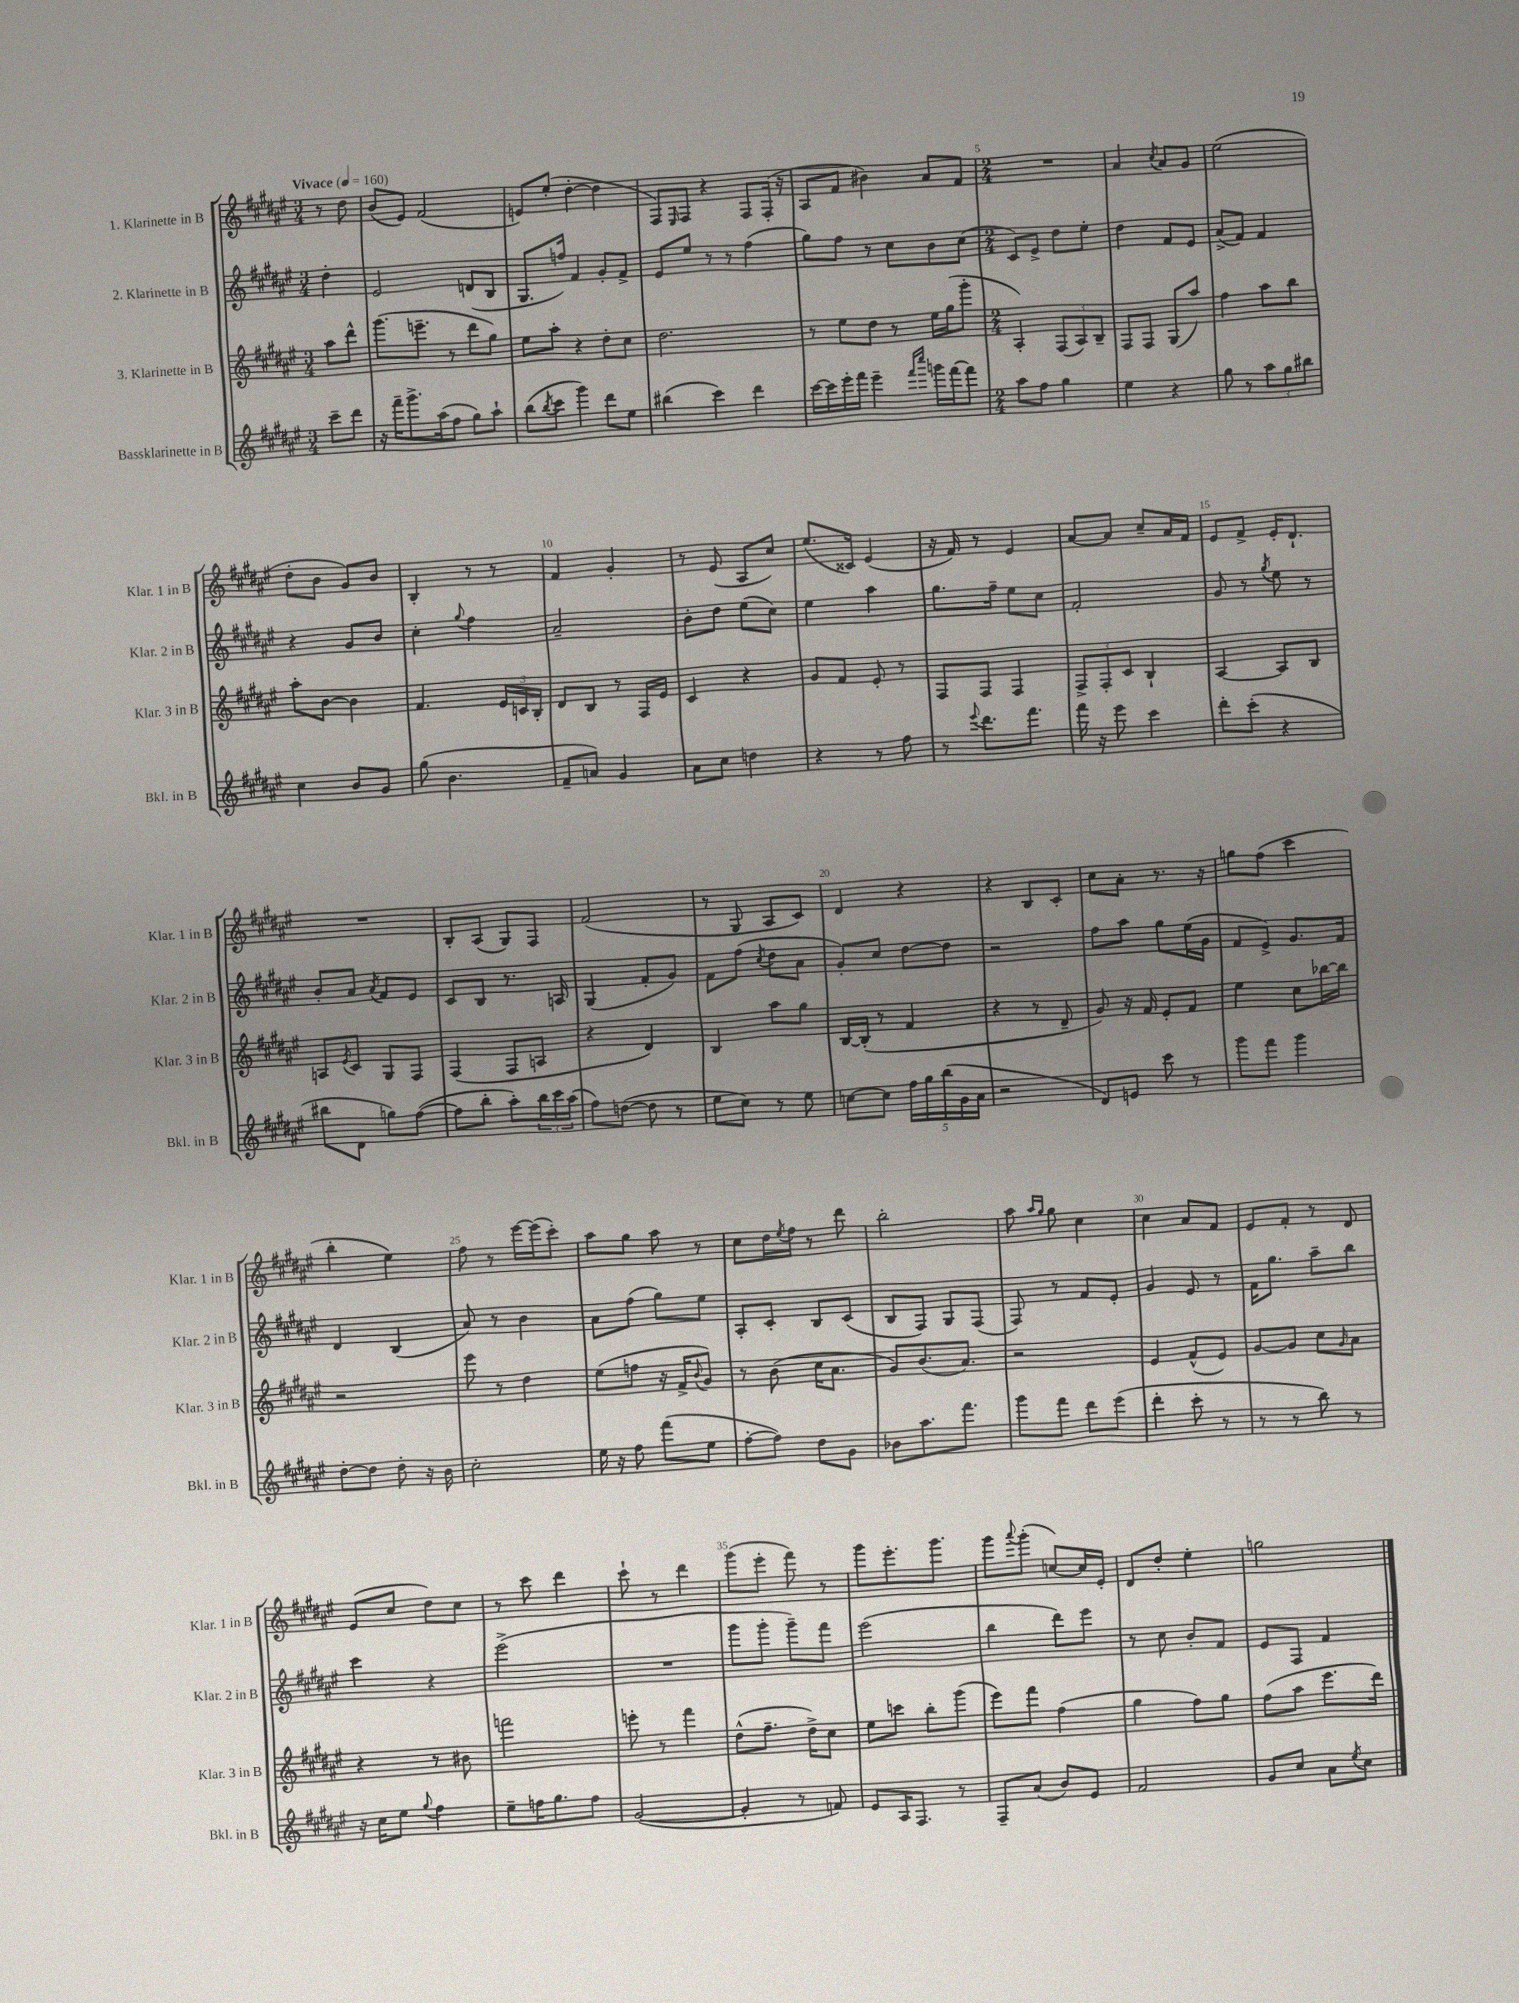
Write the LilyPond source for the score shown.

<<
\new StaffGroup <<
\new Staff = "s0" \with { instrumentName = "1. Klarinette in B" shortInstrumentName = "Klar. 1 in B" } {
    \clef treble \key fis \major \numericTimeSignature \time 3/4 \partial 4 \tempo "Vivace" 4 = 160
    r8 dis''8 |
    b'8( eis'8) fis'2( |
    e'8) eis''8-.( dis''4~-. dis''4 |
    fis8) \grace { eis16 } fis8 r4 fis8 fis16-.( r16 |
    ais8 fis'8 bis'4) ais'8 fis'8 |
    \numericTimeSignature \time 2/4 R2 |
    ais'4 \acciaccatura { cis''8 } ais'8 gis'8 |
    eis''2( |
    dis''8-. b'8 gis'8) b'8 |
    b4-. r8 r8 |
    fis'4 gis'4-. |
    r8 eis'8( ais8 cis''8) |
    eis''8.( cisis'16) eis'4( |
    r16 fis'16) r8 eis'4 |
    ais'8~ ais'8 cis''8-- ais'16 fis'16 |
    eis'8 fis'8-> eis'16-. dis'8.-! |
    R2 |
    b8-. ais8( gis8) fis8 |
    fis'2( |
    r8 gis8 ais8 cis'8) |
    dis'4 r4 |
    r4 b8 cis'8-. |
    cis''8 ais'8-. r8. r16 |
    g''8 fis''8( cis'''4 |
    b''4-. eis''4) |
    fis''8 r8 eis'''16~ eis'''16( cis'''8-.) |
    ais''8 gis''8 ais''8 r8 |
    cis''8 dis''16 \acciaccatura { eis''8 } fis''16 r8 dis'''8 |
    b''2-. |
    ais''8 \grace { ais''16 gis''16 } gis''8 cis''4 |
    cis''4 ais'8 fis'8 |
    eis'8 fis'8-. r8 dis'8 |
    eis'8( cis''8 dis''8) cis''8 |
    r8 cis'''8 dis'''4 |
    cis'''8-! r8 dis'''4 |
    gis'''8( eis'''8-. fis'''8) r8 |
    gis'''8 eis'''8.-. gis'''8. |
    gis'''8 \appoggiatura { ais'''8 } gis'''8-.( c''8~) c''16 eis'16-. |
    dis'8 dis''8-. eis''4-. |
    g''2 \bar "|." |
}
\new Staff = "s1" \with { instrumentName = "2. Klarinette in B" shortInstrumentName = "Klar. 2 in B" } {
    \clef treble \key fis \major \numericTimeSignature \time 3/4 \partial 4
    dis''4-. |
    eis'2 d'8( b8 |
    gis8. f''16) fis'4 gis'8-. fis'8-> |
    eis'8 eis''8 r8 r8 fis''4( |
    gis''8) fis''8 r8 cis''8 b'8 cis''8( |
    \numericTimeSignature \time 2/4 cis'8) eis'8-> dis''8 eis''8-. |
    dis''4 fis'8 eis'8 |
    ais'8->( fis'8) fis'4 |
    r4 gis'8 b'8 |
    cis''4-. \appoggiatura { gis''8 } fis''4 |
    ais'2-- |
    b'8-. dis''8 eis''8( cis''8) |
    eis''4 ais''4 |
    gis''8. fis''16-- eis''8 cis''8 |
    fis'2-. |
    gis'8 r8 \acciaccatura { gis''8 } eis''8 r8 |
    b'8-. ais'8 \acciaccatura { ais'8 } fis'8 eis'8 |
    cis'8 b8 r8. a16 |
    gis4( fis'8-. gis'8) |
    fis'8 fis''8( \acciaccatura { cis''8 } dis''8 ais'8 |
    gis'8-.) cis''8 dis''8~ dis''8 |
    r2 |
    fis''8 ais''8 gis''8 eis''16( gis'16 |
    fis'8 eis'8->) gis'8. fis'16 |
    dis'4 b4( |
    ais'8) r8 b'4 |
    ais'8 fis''8( gis''8) eis''8 |
    ais8-. cis'8-. b8 cis'8( |
    b8 fis8) gis8 fis8( |
    fis8) r8 fis'8 eis'8-. |
    gis'4 eis'8 r8 |
    fis'16 gis''8. ais''8-- b''8 |
    cis'''4 r4 |
    eis'''2->( |
    R2 |
    gis'''8 gis'''8-. gis'''8--) fis'''8 |
    eis'''2( |
    b''4 dis'''8) eis'''8 |
    r8 cis''8 b'8-. fis'8 |
    eis'8 fis8 fis'4 \bar "|." |
}
\new Staff = "s2" \with { instrumentName = "3. Klarinette in B" shortInstrumentName = "Klar. 3 in B" } {
    \clef treble \key fis \major \numericTimeSignature \time 3/4 \partial 4
    ais''8 dis'''8-^ |
    gis'''8.( e'''8.-- r8 dis'''8 gis''8) |
    eis''8 ais''8-. r4 dis''8-. cis''8 |
    dis''2. |
    r8 eis''8 dis''8 r8 eis''16 gis''16( gis'''8-. |
    \numericTimeSignature \time 2/4 ais4-.) \tuplet 3/2 { fis8( ais8) b8-- } |
    fis8 fis8 gis8( ais''8) |
    fis''4 ais''8 b''8 |
    ais''8-. b'8~ b'4 |
    fis'4. \tuplet 3/2 { eis'16 c'16 b16-. } |
    dis'8 b8 r8 fis16 eis'16 |
    cis'4 r4 |
    gis'8 fis'8 eis'8-. r8 |
    fis8 fis8 fis4 |
    \tuplet 3/2 { fis8-> fis8-. cis'8 } b4-! |
    ais4~ ais8 b8 |
    a8 \acciaccatura { eis'8 } cis'8 gis8 fis8 |
    fis4( fis8 a8 |
    r4 dis'4) |
    b4 ais''8 gis''8 |
    b16~ b16-.( r8 fis'4 |
    r4 r8 dis'8-- |
    gis'8) r16 fis'16 eis'8-. fis'8 |
    eis''4 cis''8 bes''16~ bes''16 |
    r2 |
    eis'''8 r8 dis''4 |
    eis''8( f''8 r16 fis'16-> \appoggiatura { b'8 } gis'8) |
    r8 b'8( cis''16 ais'8. |
    gis'8) b'8.( ais'8.) |
    r2 |
    eis'4 fis'8-^( eis'8) |
    gis'8~ gis'8 cis''8 \grace { gis'16 } ais'8 |
    r4 r8 bis'8 |
    f'''2 |
    e'''8-. r8 fis'''4 |
    dis''8-^( fis''8.-- dis''16->) cis''8 |
    eis''8 c'''8 b''8-. gis'''8( |
    eis'''8) fis'''8 fis''4( |
    gis''4 fis''8) gis''8 |
    fis''8( ais''8 eis'''8. dis'''16) \bar "|." |
}
\new Staff = "s3" \with { instrumentName = "Bassklarinette in B" shortInstrumentName = "Bkl. in B" } {
    \clef treble \key fis \major \numericTimeSignature \time 3/4 \partial 4
    cis'''8-- dis'''8 |
    r16 fis'''16-- gis'''8.-> ais''16( fis''8 gis''8) ais''8-! |
    b''8( \acciaccatura { b''8 } cis'''8 gis'''4) dis'''8 eis''8 |
    bis''4( cis'''4) dis'''4 |
    cis'''16~ cis'''16 eis'''16-. fis'''16 eis'''4-- \grace { fis'''16 cis''''16 } g'''16 fis'''16~ fis'''8 |
    \numericTimeSignature \time 2/4 ais''8 fis''8 gis''4 |
    eis''4 r4 |
    gis''8 r8 \tuplet 3/2 { ais''8 gis''8 bis''8 } |
    cis''4 b'8 gis'8 |
    gis''8( b'4. |
    fis'8-- a'8) gis'4 |
    ais'8 cis''8 d''4 |
    r4 r8 fis''8 |
    r8 \appoggiatura { eis'''8 } dis'''8. fis'''8. |
    fis'''16 r16 eis'''8 cis'''4 |
    dis'''8-. cis'''8-.( r4 |
    bis''8 dis'8 g''8) fis''8~( |
    fis''8 b''8-. ais''8-.) \tuplet 3/2 { b''16 cis'''16 ais''16( } |
    fis''8) d''8~( d''8 r8 |
    eis''8 cis''8) r8 eis''8 |
    c''8~ c''8 \tuplet 5/4 { fis''16 gis''16 b''16( gis'16 ais'16 } |
    r2 |
    dis'8) e'8 cis'''8 r8 |
    gis'''8 fis'''8 gis'''4 |
    dis''8~-. dis''8 dis''8-. r16 b'16 |
    cis''2-. |
    eis''16 r16 fis''8 fis'''8( eis''8 |
    fis''8~-. fis''8) dis''8 gis'8 |
    bes'8 ais''8. fis'''8. |
    gis'''8 fis'''8 dis'''8 eis'''8( |
    dis'''4-. cis'''8-. r8 |
    r8 r8 b''8) r8 |
    r16 cis''16 eis''8 \appoggiatura { gis''8 } fis''4 |
    eis''8-- f''16 gis''8. f''8 |
    gis'2~( |
    gis'4-. r8 f'8) |
    eis'8 ais16 fis8. r8 |
    fis8-- ais'8( b'8) eis'8 |
    fis'2 |
    gis'8 cis''8 ais'8 \acciaccatura { eis''8 } cis''8 \bar "|." |
}
>>
>>
\layout { \context { \Score \override BarNumber.break-visibility = ##(#f #t #t) barNumberVisibility = #(every-nth-bar-number-visible 5) } }
